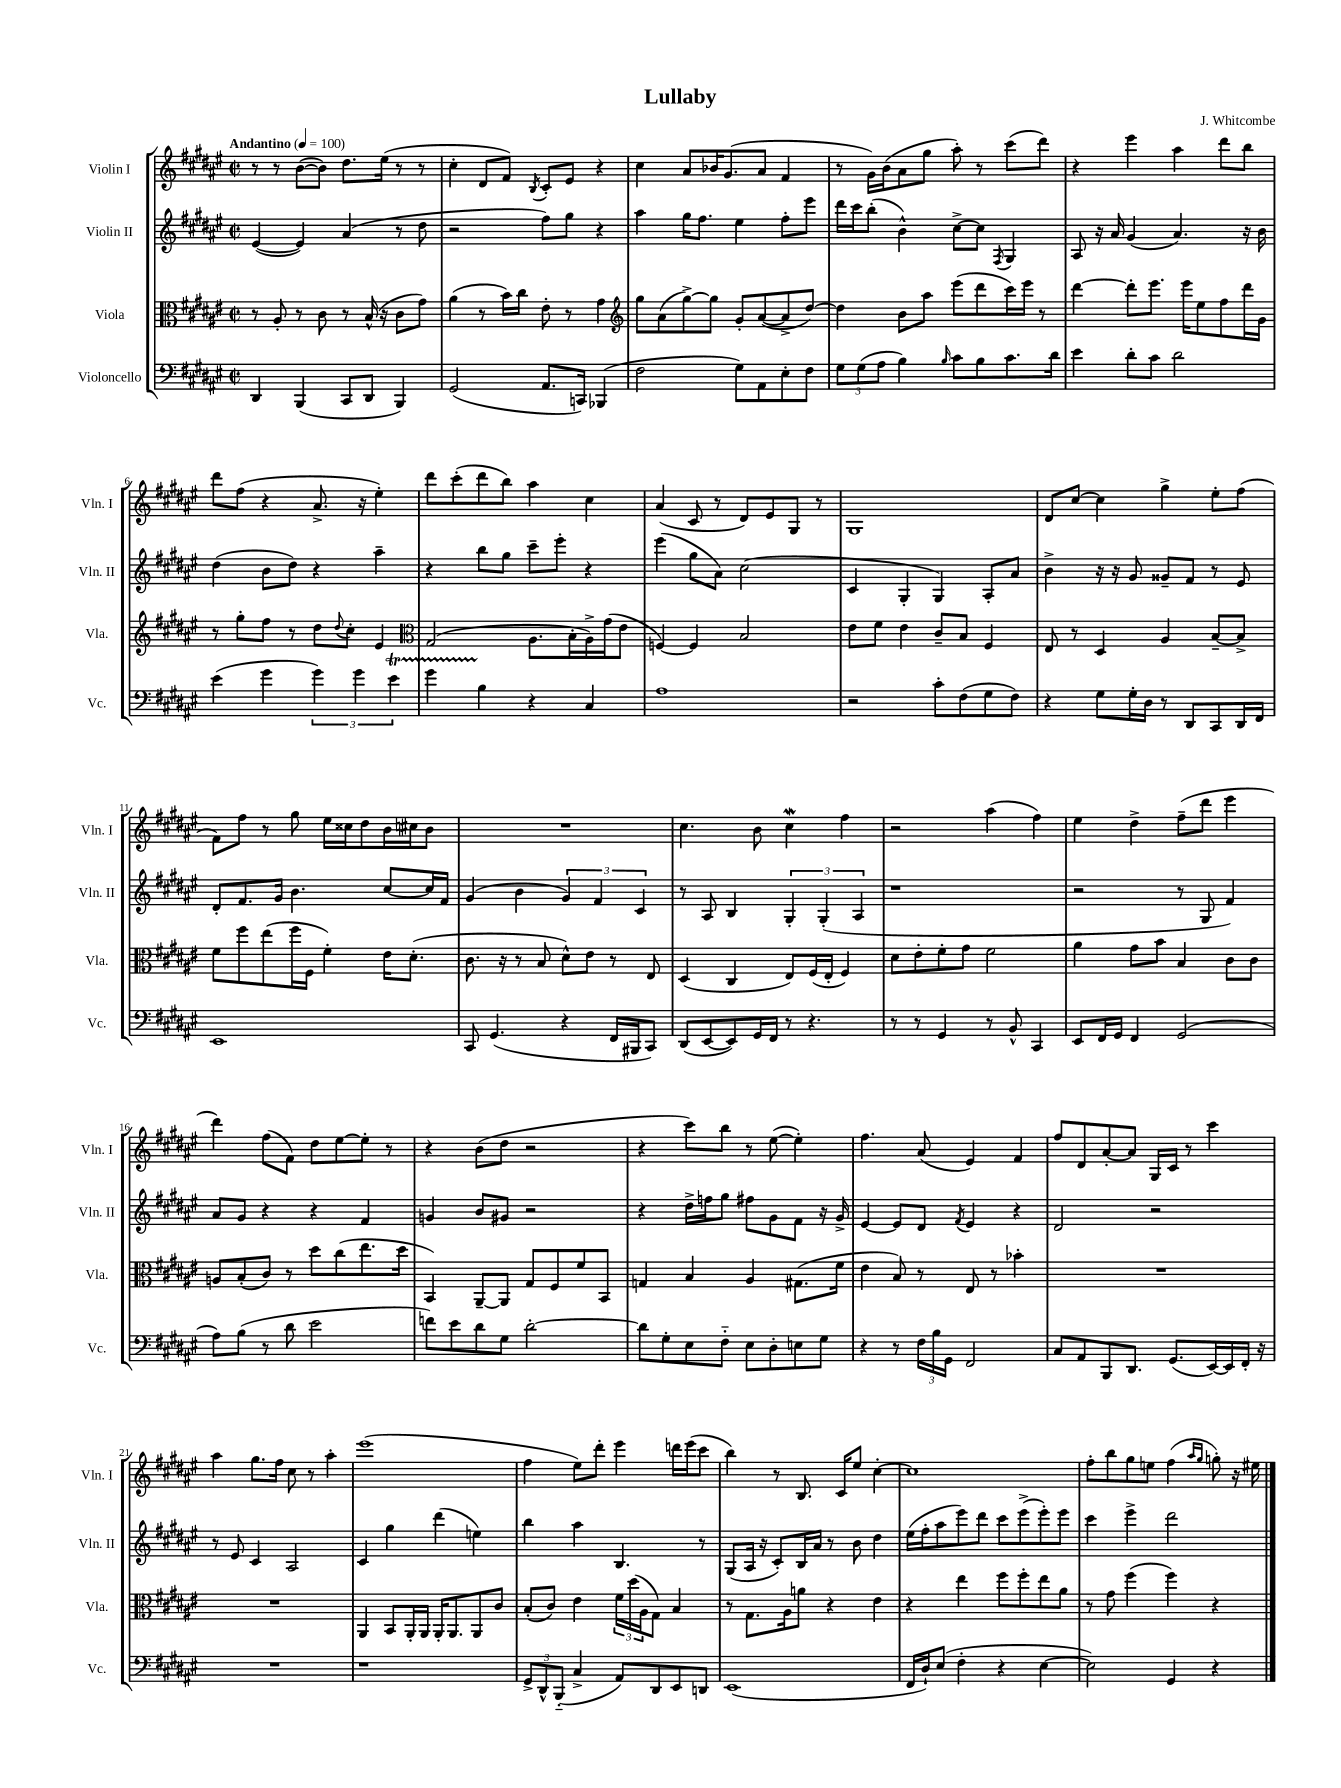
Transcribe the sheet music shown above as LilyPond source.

\header { title = "Lullaby" composer = "J. Whitcombe" }
<<
\new StaffGroup <<
\new Staff = "s0" \with { instrumentName = "Violin I" shortInstrumentName = "Vln. I" } {
    \clef treble \key fis \major \defaultTimeSignature \time 2/2 \tempo "Andantino" 4 = 100
    r8 r8 b'8~( b'8) dis''8. eis''16( r8 r8 |
    cis''4-. dis'8 fis'8) \acciaccatura { b8 } cis'8-. eis'8 r4 |
    cis''4 ais'8 bes'16 gis'8.( ais'8 fis'4 |
    r8 gis'16) b'16( ais'8 gis''8 ais''8-.) r8 cis'''8( dis'''8) |
    r4 eis'''4 ais''4 dis'''8 b''8 |
    dis'''8 fis''8( r4 ais'8.-> r16 eis''4-.) |
    dis'''8 cis'''8-.( dis'''8 b''8) ais''4 cis''4 |
    ais'4( cis'8 r8 dis'8) eis'8 gis8 r8 |
    gis1 |
    dis'8 cis''8~ cis''4 gis''4-> eis''8-. fis''8( |
    fis'8) fis''8 r8 gis''8 eis''16 cisis''16 dis''8 b'16 cis''16 b'8 |
    R1 |
    cis''4. b'8 cis''4\mordent fis''4 |
    r2 ais''4( fis''4) |
    eis''4 dis''4-> fis''8--( dis'''8 eis'''4 |
    dis'''4) fis''8( fis'8) dis''8 eis''8~ eis''8-. r8 |
    r4 b'8( dis''8 r2 |
    r4 cis'''8) b''8 r8 eis''8~( eis''4-.) |
    fis''4. ais'8( eis'4) fis'4 |
    fis''8 dis'8 ais'8~-. ais'8 gis16 cis'16 r8 cis'''4 |
    ais''4 gis''8. fis''16 cis''8 r8 ais''4-. |
    eis'''1( |
    fis''4 eis''8) dis'''8-. eis'''4 d'''16 eis'''16( cis'''8 |
    b''4) r8 b8. cis'16 eis''8 cis''4~-. |
    cis''1 |
    fis''8-. b''8 gis''8 e''8 fis''4( \grace { ais''16 gis''16 } g''8-.) r16 eis''16 \bar "|." |
}
\new Staff = "s1" \with { instrumentName = "Violin II" shortInstrumentName = "Vln. II" } {
    \clef treble \key fis \major \defaultTimeSignature \time 2/2
    eis'4~( eis'4) ais'4( r8 dis''8 |
    r2 fis''8) gis''8 r4 |
    ais''4 gis''16 fis''8. eis''4 fis''8-. eis'''8 |
    dis'''16 cis'''16 b''8-.( b'4-^) cis''8~-> cis''8 \acciaccatura { fis8 } gis4 |
    ais8 r16 ais'16 gis'4( ais'4.) r16 b'16 |
    dis''4( b'8 dis''8) r4 ais''4-- |
    r4 b''8 gis''8 cis'''8-- eis'''8-. r4 |
    eis'''4( gis''8 ais'8) cis''2( |
    cis'4 gis4-. gis4) ais8-. ais'8 |
    b'4-> r16 r16 gis'8 gisis'8-- fis'8 r8 eis'8 |
    dis'8-. fis'8. gis'16 b'4. cis''8~ cis''16 fis'16 |
    gis'4( b'4 \tuplet 3/2 { gis'4) fis'4 cis'4 } |
    r8 ais8 b4 \tuplet 3/2 { gis4-. gis4-.( ais4 } |
    r1 |
    r2 r8 gis8 fis'4) |
    ais'8 gis'8 r4 r4 fis'4 |
    g'4 b'8 gis'8 r2 |
    r4 dis''16-> f''16 gis''8 fis''8 gis'8 fis'8 r16 gis'16-> |
    eis'4~ eis'8 dis'8 \acciaccatura { fis'8 } eis'4 r4 |
    dis'2 r2 |
    r8 eis'8 cis'4 ais2 |
    cis'4 gis''4 dis'''4( e''4) |
    b''4 ais''4 b4. r8 |
    gis8( ais16 r16 cis'8-.) b16 ais'16 r8 b'8 dis''4 |
    eis''16( fis''16-. ais''8 eis'''8) dis'''8 cis'''8 eis'''8->( eis'''8-.) eis'''8 |
    cis'''4 eis'''4-> dis'''2 \bar "|." |
}
\new Staff = "s2" \with { instrumentName = "Viola" shortInstrumentName = "Vla." } {
    \clef alto \key fis \major \defaultTimeSignature \time 2/2
    r8 ais8-. r8 cis'8 r8 b16-^( r16 cis'8 gis'8) |
    ais'4( r8 b'16) cis''16 eis'8-. r8 gis'4 |
    \clef treble gis''8 ais'8( gis''8~->) gis''8 gis'8-. ais'8~( ais'8-> dis''8~) |
    dis''4 b'8 ais''8 eis'''8( dis'''8 cis'''16) eis'''16 r8 |
    dis'''4~ dis'''8-. eis'''8. eis'''16 eis''8 fis''8 dis'''16 gis'16 |
    r8 gis''8-. fis''8 r8 dis''8 \appoggiatura { dis''8 } cis''8-. eis'4 |
    \clef alto gis2( ais8. b16-. ais16->) gis'16( eis'8 |
    f4~) f4 b2 |
    eis'8 fis'8 eis'4 cis'8-- b8 fis4 |
    eis8 r8 dis4 ais4 b8~-- b8-> |
    fis'8 fis''8 eis''8( fis''16 fis16 fis'4-.) eis'16 dis'8.-.( |
    cis'8. r16 r8 b8 dis'8-^) eis'8 r8 eis8 |
    dis4( cis4 eis8) fis16( eis16-. fis4) |
    dis'8 eis'8-. fis'8-. gis'8 fis'2 |
    ais'4 gis'8 b'8 b4 cis'8 cis'8 |
    a8 b8-.( cis'8) r8 dis''8 cis''8( eis''8. dis''16 |
    b,4) ais,8~-- ais,8 gis8 fis8 fis'8 b,8 |
    g4 b4 ais4 gis8.( fis'16 |
    eis'4 b8) r8 eis8 r8 bes'4-. |
    R1 |
    R1 |
    ais,4 b,8 ais,16-. ais,16 ais,16-. ais,8. ais,8 cis'8 |
    b8-.( cis'8) eis'4 \tuplet 3/2 { fis'16 dis''16( ais16 } gis8) b4 |
    r8 gis8. ais16 a'8 r4 eis'4 |
    r4 eis''4 fis''8 fis''8-. eis''8 ais'8 |
    r8 gis'8 fis''4( fis''4) r4 \bar "|." |
}
\new Staff = "s3" \with { instrumentName = "Violoncello" shortInstrumentName = "Vc." } {
    \clef bass \key fis \major \defaultTimeSignature \time 2/2
    dis,4 b,,4( cis,8 dis,8 b,,4) |
    gis,2( ais,8. c,16) bes,,4( |
    fis2 gis8) ais,8 eis8-. fis8 |
    \tuplet 3/2 { gis8 gis8( ais8 } b4) \grace { b16 } cis'8 b8 cis'8. dis'16 |
    eis'4 dis'8-. cis'8 dis'2 |
    eis'4( gis'4 \tuplet 3/2 { gis'4) gis'4 eis'4\startTrillSpan } |
    gis'4 b4\stopTrillSpan r4 cis4 |
    ais1 |
    r2 cis'8-. fis8( gis8 fis8) |
    r4 gis8 gis16-. dis16 r8 dis,8 cis,8 dis,16 fis,16 |
    eis,1 |
    cis,8 gis,4.( r4 fis,16 bis,,16 cis,8) |
    dis,8( eis,8~ eis,8) gis,16 fis,16 r8 r4. |
    r8 r8 gis,4 r8 b,8-^ cis,4 |
    eis,8 fis,16 gis,16 fis,4 gis,2( |
    ais8) b8( r8 dis'8 eis'2 |
    f'8) eis'8 dis'8 gis8 dis'2~-. |
    dis'8 gis8-. eis8 fis8-_ eis8 dis8-. e8 gis8 |
    r4 r8 \tuplet 3/2 { fis16 b16 gis,16 } fis,2 |
    cis8 ais,8 b,,8 dis,8. gis,8.( eis,16~) eis,16 fis,16-. r16 |
    R1 |
    r1 |
    \tuplet 3/2 { gis,8-> dis,8-^ b,,8-_( } cis4-> ais,8) dis,8 eis,8 d,8 |
    eis,1( |
    fis,16 dis16-!) eis8( fis4-. r4 eis4~ |
    eis2) gis,4 r4 \bar "|." |
}
>>
>>
